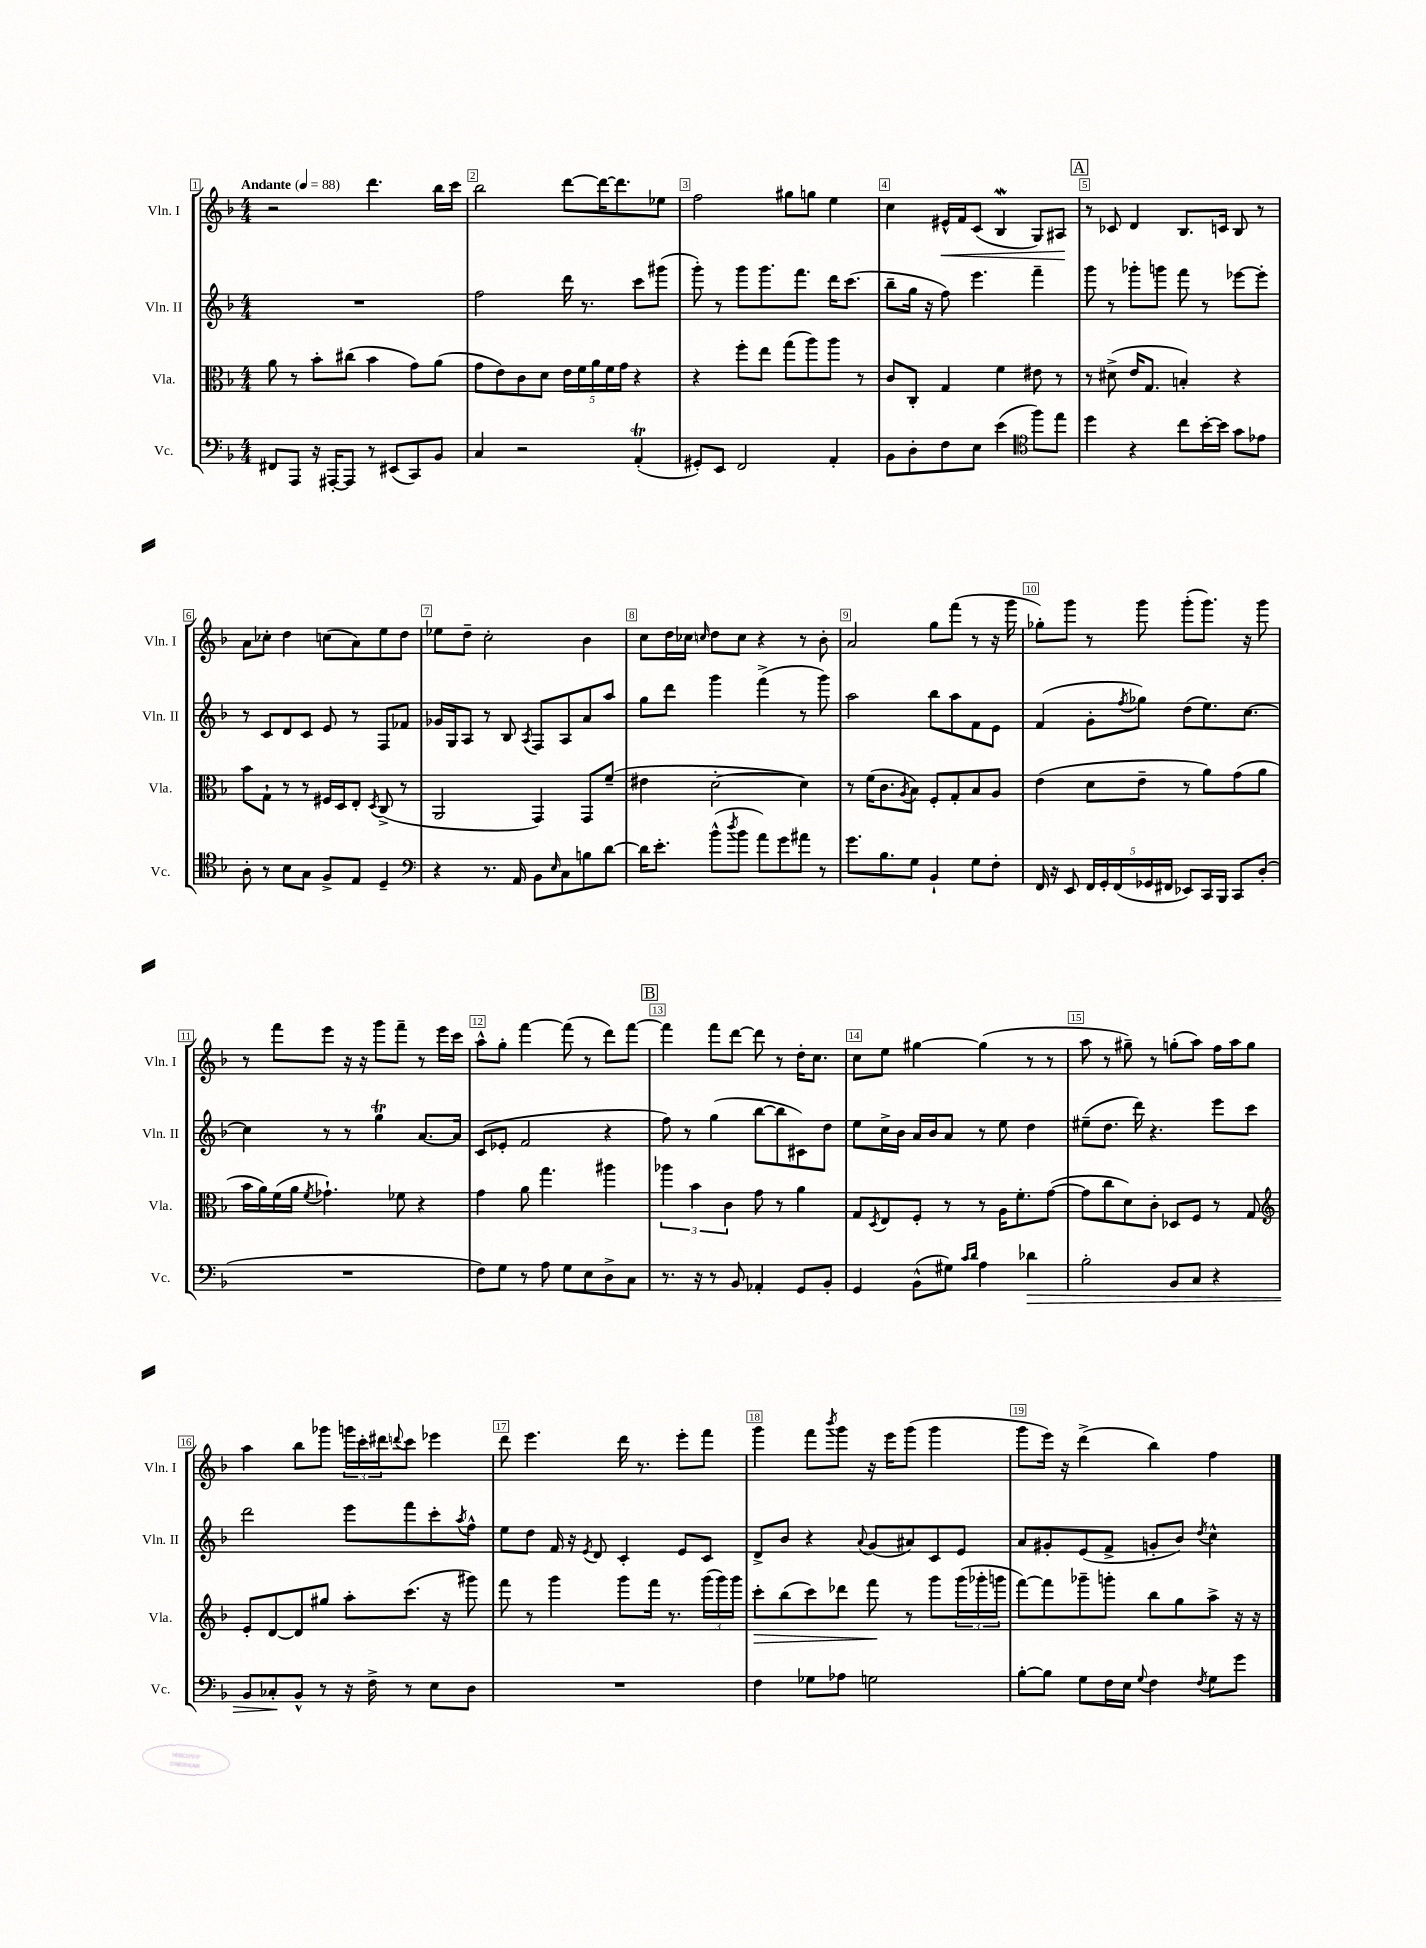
<<
\new StaffGroup <<
\new Staff = "s0" \with { instrumentName = "Vln. I" shortInstrumentName = "Vln. I" } {
    \clef treble \key f \major \numericTimeSignature \time 4/4 \tempo "Andante" 4 = 88
    r2 d'''4. bes''16 c'''16 |
    bes''2 d'''8~ d'''16~ d'''8. ees''8 |
    f''2 gis''8 g''8 e''4 |
    c''4 eis'16-^\< f'16 c'8( bes4\mordent g8) ais8\! |
    \mark \markup { \box "A" } r8 ces'8 d'4 bes8. c'16 bes8 r8 |
    a'8 ces''8-. d''4 c''8( a'8) e''8 d''8 |
    ees''8 d''8-- c''2-. bes'4 |
    c''8 d''16 ces''16 \grace { c''16 } d''8 c''8 r4 r8 bes'8-. |
    a'2 g''8 f'''8( r8 r16 g'''16 |
    ges''8-.) g'''8 r8 g'''8 g'''8-.( g'''8.) r16 g'''8 |
    r8 f'''8 e'''8 r16 r16 g'''8 f'''8-- r8 e'''16 c'''16 |
    a''8-^ g''8-. f'''4~ f'''8( r8 d'''8) f'''8~ |
    \mark \markup { \box "B" } f'''4 f'''8 d'''8~ d'''8 r8 d''16-. c''8. |
    c''8 e''8 gis''4~ gis''4( r8 r8 |
    a''8 r8 gis''8--) r8 g''8-.( a''8) f''16 a''16 g''8 |
    a''4 bes''8 ges'''8 \tuplet 3/2 { g'''16 c'''16-. dis'''16 } \appoggiatura { d'''8 } c'''8 ees'''4 |
    d'''8 e'''4. d'''16 r8. e'''8-. f'''8 |
    g'''4 f'''8 \acciaccatura { bes'''8 } g'''8 r16 e'''16 g'''8( g'''4 |
    g'''8 e'''16) r16 d'''4->( bes''4) f''4 \bar "|." |
}
\new Staff = "s1" \with { instrumentName = "Vln. II" shortInstrumentName = "Vln. II" } {
    \clef treble \key f \major \numericTimeSignature \time 4/4
    R1 |
    f''2 d'''16 r8. c'''8 gis'''8( |
    g'''8-.) r8 g'''8 g'''8. f'''8. d'''16 c'''8.( |
    bes''8-- g''16 r16 f''8) e'''4. f'''4-- |
    \mark \markup { \box "A" } g'''8 r8 ges'''8-. g'''8 f'''8 r8 ees'''8~ ees'''8-. |
    r8 c'8 d'8 c'8 e'8 r8 f8 fes'8 |
    ges'16 g16 a8 r8 bes8 \acciaccatura { a8 } f8 a8 a'8 a''8 |
    g''8 d'''8 g'''4 f'''4->( r8 g'''8) |
    a''2 bes''8 a''8 f'8 e'8 |
    f'4( g'8-. \acciaccatura { f''8 } ges''8) d''8( e''8.) c''8.~ |
    c''4 r8 r8 g''4\trill a'8.~ a'16 |
    c'8( ees'8-. f'2 r4 |
    \mark \markup { \box "B" } f''8) r8 g''4( bes''8~ bes''8 cis'8) d''8 |
    e''8 c''16-> bes'16 a'16 bes'16 a'8 r8 e''8 d''4 |
    eis''8--( d''8. d'''16) r4. e'''8 c'''8 |
    d'''2 e'''8 f'''8 c'''8-. \acciaccatura { a''8 } f''8-^ |
    e''8 d''8 f'16 r16 \acciaccatura { e'8 } d'8 c'4-. e'8 c'8 |
    d'8-> bes'8 r4 \appoggiatura { a'8 } g'8( ais'8) c'8 e'8 |
    a'8 gis'8-. e'8( f'8-> g'8-. bes'8) \acciaccatura { d''8 } c''4-^ \bar "|." |
}
\new Staff = "s2" \with { instrumentName = "Vla." shortInstrumentName = "Vla." } {
    \clef alto \key f \major \numericTimeSignature \time 4/4
    a'8 r8 bes'8-. cis''8( bes'4 g'8) a'8( |
    g'8 e'8) c'8 d'8 \tuplet 5/4 { e'16 f'16 a'16 f'16 g'16 } r4 |
    r4 f''8-. e''8 g''8( a''8) a''8 r8 |
    c'8 c8-. g4 f'4 eis'8 r8 |
    \mark \markup { \box "A" } r8 dis'8->( e'16 g8. b4-.) r4 |
    bes'8 g8-! r8 r8 fis16 d16 e8-. \acciaccatura { d8 } c8->( r8 |
    a,2 g,4) g,8 f'8--( |
    eis'4 d'2~-. d'4) |
    r8 f'16( c'8. \acciaccatura { a8 } bes8) f8-. g8-. bes8 a8 |
    e'4( d'8 e'8-- r8 a'8) g'8( a'8 |
    bes'16 a'16) f'16( a'16 \acciaccatura { f'8 } ges'4.-!) fes'8 r4 |
    g'4 a'8 g''4. ais''4 |
    \mark \markup { \box "B" } \tuplet 3/2 { aes''4 bes'4 c'4 } g'8 r8 a'4 |
    g8 \acciaccatura { d8 } e8 f8-. r8 r8 a16 f'8.-. g'8~( |
    g'8 c''8 d'8) c'8-. des8 f8 r8 g8 |
    \clef treble e'8-. d'8~ d'8 gis''8 a''8-. c'''8.( r16 gis'''8) |
    f'''8 r8 g'''4 g'''8 f'''16 r8. \tuplet 3/2 { g'''16( g'''16) g'''16 } |
    c'''8-.\> bes''8( c'''8) des'''8 f'''8\! r8 g'''8 \tuplet 3/2 { g'''16( ges'''16-. g'''16 } |
    f'''8~) f'''8 ges'''8-- g'''8-. bes''8 g''8 a''8-> r16 r16 \bar "|." |
}
\new Staff = "s3" \with { instrumentName = "Vc." shortInstrumentName = "Vc." } {
    \clef bass \key f \major \numericTimeSignature \time 4/4
    fis,8 a,,8 r16 ais,,16~-. ais,,8 r8 eis,8( c,8) bes,8 |
    c4 r2 a,4-.\trill( |
    gis,8-.) e,8 f,2 a,4-. |
    bes,8 d8-. f8 e8 e'4( \clef tenor f''8) e''8 |
    \mark \markup { \box "A" } d''4 r4 c''8 bes'16~-. bes'16 g'8 ees'8 |
    a8-. r8 bes8 g8 f8-> e8 d4-- |
    \clef bass r4 r8. a,16 bes,8 \grace { e16 } c8 b8 d'8~ |
    d'16 e'8.-. bes'8-^( \acciaccatura { d''8 } bes'8 a'8) g'8 ais'8 r8 |
    g'8. bes8. g8 bes,4-! g8 f8-. |
    f,16 r16 e,8 \tuplet 5/4 { f,16 g,16-. f,16( ges,16 fis,16 } ees,8) c,16 bes,,16 c,8 d8-.( |
    R1 |
    f8) g8 r8 a8 g8 e8 d8-> c8 |
    \mark \markup { \box "B" } r8. r16 r8 bes,8 aes,4-. g,8 bes,8-. |
    g,4 bes,8-^( gis8) \grace { c'16 d'16 } a4 des'4\> |
    bes2-. bes,8 c8 r4 |
    bes,8 ces8-.\! bes,8-^ r8 r16 f16-> r8 e8 d8 |
    R1 |
    f4 ges8 aes8 g2 |
    bes8~-. bes8 g8 f16 e16 \appoggiatura { g8 } f4 \acciaccatura { f8 } g8 g'8 \bar "|." |
}
>>
>>
\layout { \context { \Score \override BarNumber.break-visibility = ##(#f #t #t) barNumberVisibility = #all-bar-numbers-visible \override BarNumber.stencil = #(make-stencil-boxer 0.1 0.3 ly:text-interface::print) } }
